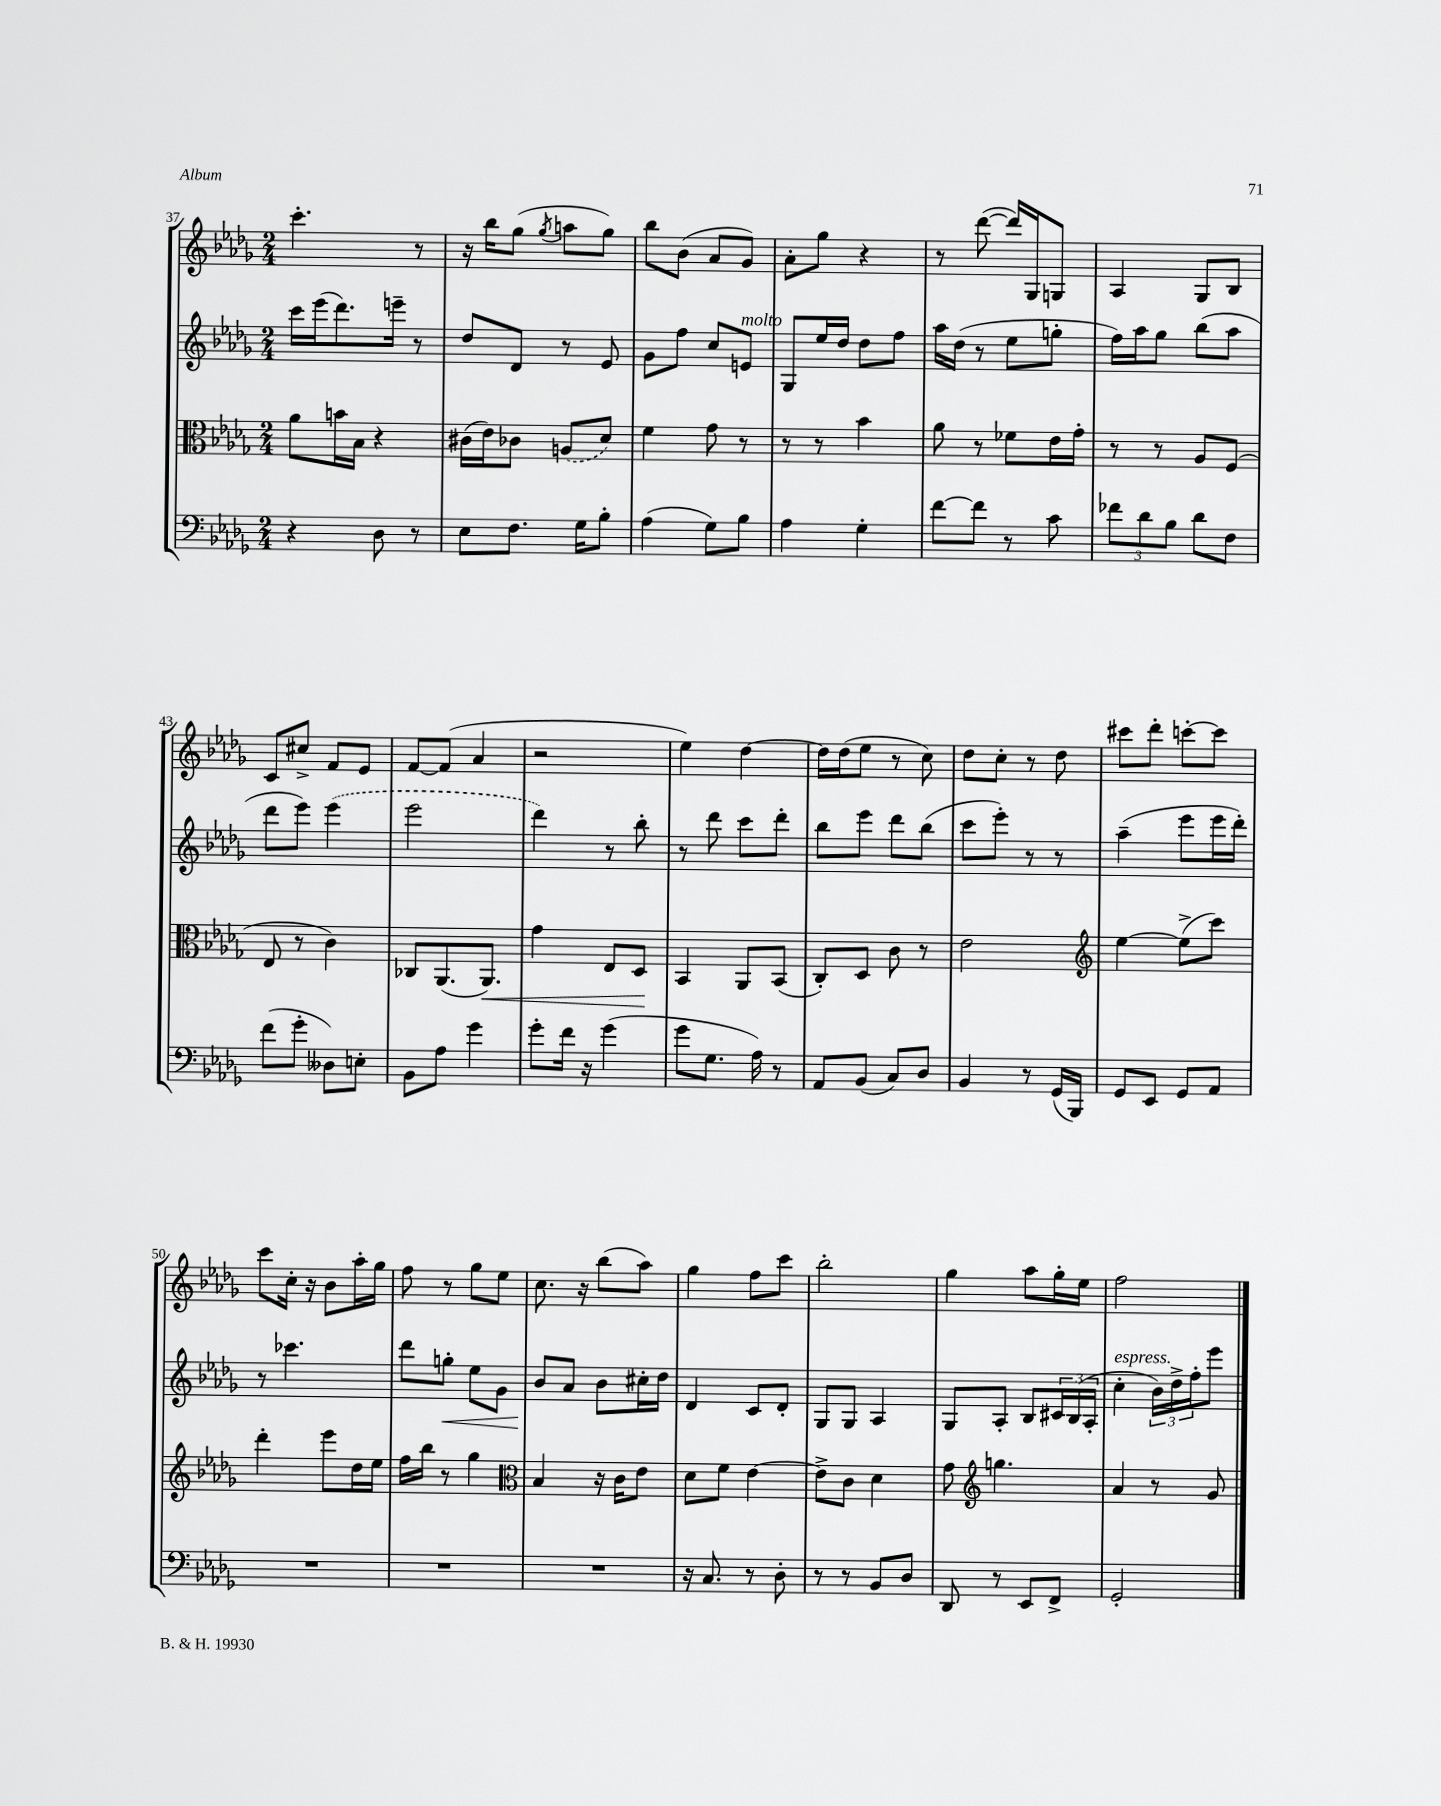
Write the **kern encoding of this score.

**kern	**kern	**dynam	**kern	**dynam	**kern
*part4	*part3	*part3	*part2	*part2	*part1
*staff4	*staff3	*staff3	*staff2	*staff2	*staff1
*clefF4	*clefC3	*	*clefG2	*	*clefG2
*k[b-e-a-d-g-]	*k[b-e-a-d-g-]	*	*k[b-e-a-d-g-]	*	*k[b-e-a-d-g-]
*M2/4	*M2/4	*	*M2/4	*	*M2/4
=37	=37	=37	=37	=37	=37
4r	8a-\L	.	16ccc\LL	.	4.ccc'\
.	.	.	(16eee-\J	.	.
.	16bn\L	.	8.ddd-\)	.	.
.	16B-\JJ	.	.	.	.
8D-\	4r	.	.	.	.
.	.	.	16eeen~\Jk	.	.
8r	.	.	8r	.	8r
=38	=38	=38	=38	=38	=38
8E-\L	(16c#X\LL	.	8dd-/L	.	16r
.	16e-\J)	.	.	.	16bb-\KL
8.F\J	8c-X\J	.	8d-/J	.	(8gg-\J
.	.	.	.	.	8qgg-/
.	(8An/L	.	8r	.	8aan\L
16G-\KL	.	.	.	.	.
8B-'\J	8d-/J)	.	8e-/	.	8gg-\J)
=39	=39	=39	=39	=39	=39
(4A-\	4f\	.	8g-\L	.	8bb-\L
.	.	.	8ff\J	.	(8b-\J
8G-\L)	8g-\	.	8cc/L	.	8a-/L
!	!	!	!LO:TX:a:i:t=molto	!	!
8B-\J	8r	.	8en/J	.	8g-/J)
=40	=40	=40	=40	=40	=40
4A-\	8r	.	8G-/L	.	8a-'\L
.	8r	.	16ee-/L	.	8gg-\J
.	.	.	16dd-/JJ	.	.
4G-'\	4b-\	.	8dd-\L	.	4r
.	.	.	8ff\J	.	.
=41	=41	=41	=41	=41	=41
[8f\L	8a-\	.	16aa-\LL	.	8r
.	.	.	(16dd-\JJ	.	.
8f\J]	8r	.	8r	.	([8ddd-\
8r	8f-X\L	.	8ee-\L	.	16ddd-/LL])
.	.	.	.	.	16G-/J
8c\	16e-\L	.	8ggn'\J	.	8Gn/J
.	16g-'\JJ	.	.	.	.
=42	=42	=42	=42	=42	=42
12f-X\L	8r	.	16ff\LL)	.	4A-/
.	.	.	16aa-\J	.	.
12d-\	.	.	.	.	.
.	8r	.	8gg-\J	.	.
12B-\J	.	.	.	.	.
8d-\L	8A-/L	.	(8bb-\L	.	8G-/L
8F\J	(8F/J	.	8aa-\J	.	8B-/J
!!LO:LB:g=z
=43	=43	=43	=43	=43	=43
(8f\L	8E-/	.	8ddd-\L	.	8c/L
8g-'\J	8r	.	8eee-\J)	.	8cc#X^/J
8D--X\L)	4c\)	.	(4eee-\	.	8f/L
8En'\J	.	.	.	.	8e-/J
=44	=44	=44	=44	=44	=44
8BB-\L	8C-X/L	.	2eee-\	.	[8f/L
8A-\J	(8.AA-/	.	.	.	(8f/J]
4g-\	.	.	.	.	4a-/
!	!	!LO:HP:b	!	!	!
.	8.AA-/J)	<	.	.	.
=45	=45	=45	=45	=45	=45
8g-'\L	4g-\	.	4ddd-\)	.	2r
16f\Jk	.	.	.	.	.
16r	.	.	.	.	.
(4g-\	8E-/L	.	8r	.	.
.	8D-/J	.	8bb-'\	.	.
.	.	[	.	.	.
=46	=46	=46	=46	=46	=46
8g-\L	4BB-/	.	8r	.	4ee-\)
8.G-\J	.	.	8ddd-\	.	.
.	8AA-/L	.	8ccc\L	.	[4dd-\
16A-\)	.	.	.	.	.
8r	(8BB-/J	.	8ddd-'\J	.	.
=47	=47	=47	=47	=47	=47
8AA-/L	8C'/L)	.	8bb-\L	.	16dd-\LL]
.	.	.	.	.	(16dd-\J
(8BB-/J	8D-/J	.	8eee-\J	.	8ee-\J
8C/L)	8c\	.	8ddd-\L	.	8r
8D-/J	8r	.	(8bb-\J	.	8cc\)
=48	=48	=48	=48	=48	=48
4BB-/	2e-\	.	8ccc\L	.	8dd-\L
.	.	.	8eee-'\J)	.	8cc'\J
8r	.	.	8r	.	8r
(16GG-/LL	.	.	8r	.	8dd-\
16BBB-/JJ)	.	.	.	.	.
=49	=49	=49	=49	=49	=49
*	*clefG2	*	*	*	*
8GG-/L	[4ee-\	.	(4aa-~\	.	8ccc#X\L
8EE-/J	.	.	.	.	8ddd-'\J
8GG-/L	(8ee-^\L]	.	8eee-\L	.	[8cccn'\L
8AA-/J	8ccc\J)	.	16eee-\L	.	8ccc\J]
.	.	.	16ddd-'\JJ)	.	.
!!LO:LB:g=z
=50	=50	=50	=50	=50	=50
2r	4ddd-'\	.	8r	.	8ccc\L
.	.	.	4.ccc-X\	.	16cc'\Jk
.	.	.	.	.	16r
.	8eee-\L	.	.	.	8b-\L
.	16dd-\L	.	.	.	16aa-'\L
.	16ee-\JJ	.	.	.	16gg-\JJ
=51	=51	=51	=51	=51	=51
2r	16ff\LL	.	8ddd-\L	.	8ff\
.	16bb-\JJ	.	.	.	.
!	!	!	!	!LO:HP:b	!
.	8r	.	8ggn'\J	<	8r
.	4gg-\	.	8ee-\L	.	8gg-\L
.	.	.	8g-\J	.	8ee-\J
=52	=52	=52	=52	=52	=52
*	*clefC3	*	*	*	*
2r	4B-/	.	8b-/L	.	8.cc\
.	.	.	8a-/J	[	.
.	.	.	.	.	16r
.	16r	.	8b-\L	.	(8bb-\L
.	16c\KL	.	.	.	.
.	8e-\J	.	16cc#X'\L	.	8aa-\J)
.	.	.	16dd-\JJ	.	.
=53	=53	=53	=53	=53	=53
16r	8d-\L	.	4d-/	.	4gg-\
8.C/	.	.	.	.	.
.	8f\J	.	.	.	.
8r	[4e-\	.	8c/L	.	8ff\L
8D-'\	.	.	8d-'/J	.	8ccc\J
=54	=54	=54	=54	=54	=54
8r	8e-^\L]	.	8G-/L	.	2bb-'\
8r	8c\J	.	8G-/J	.	.
8BB-/L	4d-\	.	4A-/	.	.
8D-/J	.	.	.	.	.
=55	=55	=55	=55	=55	=55
8DD-/	8g-\	.	8G-/L	.	4gg-\
*	*clefG2	*	*	*	*
8r	4.ggn\	.	8A-'/J	.	.
8EE-/L	.	.	8B-/L	.	8aa-\L
8FF^/J	.	.	24c#X/L	.	16gg-'\L
.	.	.	(24B-/	.	.
.	.	.	.	.	16ee-\JJ
.	.	.	24A-'/JJ	.	.
=56	=56	=56	=56	=56	=56
!	!	!	!LO:TX:a:i:t=espress.	!	!
2GG-'/	4a-/	.	4cc'\	.	2ff\
.	8r	.	24b-\LL)	.	.
.	.	.	24dd-^\	.	.
.	.	.	24ff'\J	.	.
.	8g-/	.	8eee-\J	.	.
==	==	==	==	==	==
*-	*-	*-	*-	*-	*-
